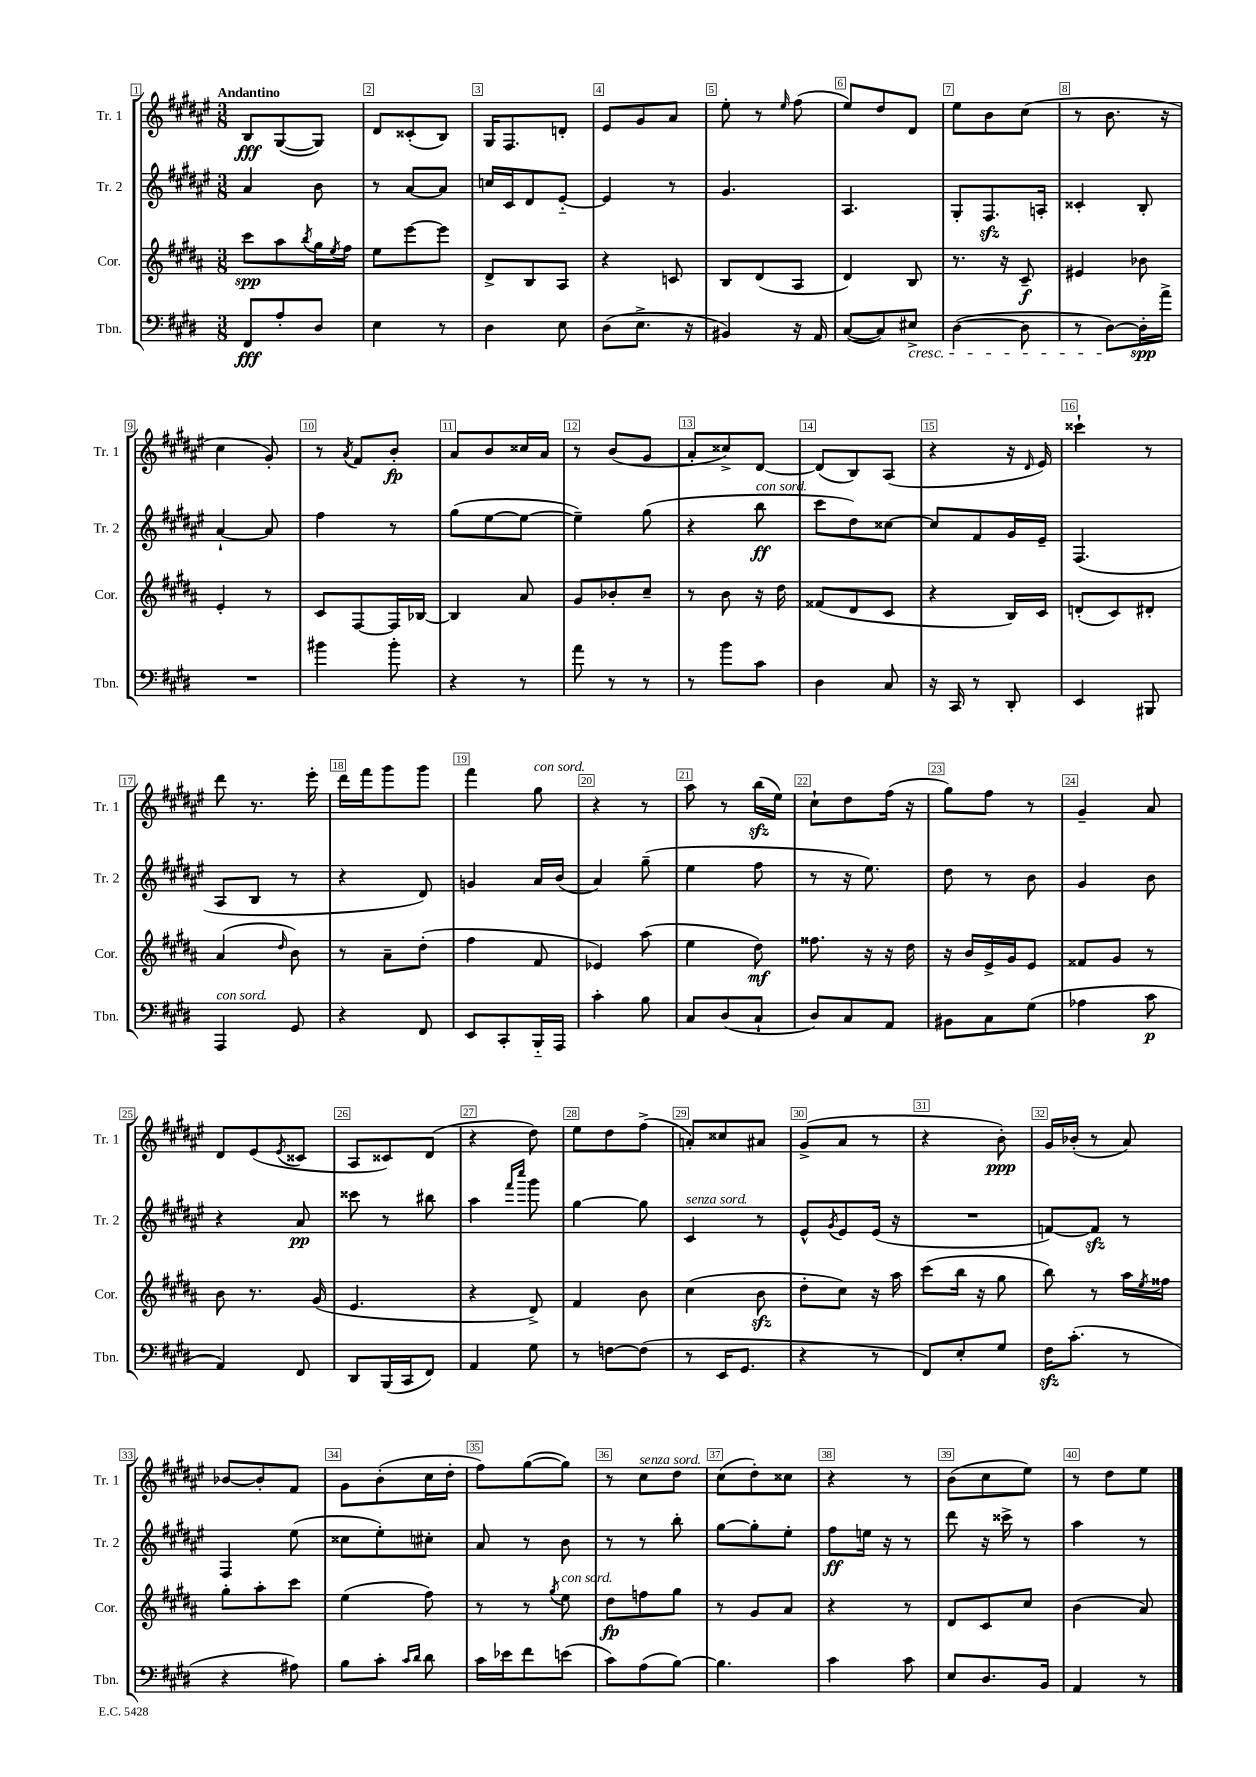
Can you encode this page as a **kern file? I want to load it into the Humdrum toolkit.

**kern	**kern	**kern	**kern
*staff4	*staff3	*staff2	*staff1
*clefF4	*clefG2	*clefG2	*clefG2
*k[f#c#g#d#]	*k[f#c#g#d#a#]	*k[f#c#g#d#a#e#]	*k[f#c#g#d#a#e#]
*M3/8	*M3/8	*M3/8	*M3/8
8FF#	8ccc#	4a#	8B
8A'	8aa#	.	([8G#
.	8qbb	.	.
8D#	16gg#	8b	8G#])
.	8qee	.	.
.	16ff#	.	.
=	=	=	=
4E	8ee	8r	8d#
.	[8eee	[8a#	(8c##'
8r	8eee]	8a#]	8B)
=	=	=	=
4D#	8d#^	16cc	16G#
.	.	16c#	8.F#
.	8B	8d#	.
8E	8A#	[8e#'~	8d'
=	=	=	=
(8D#	4r	4e#]	8e#
8.E^	.	.	8g#
.	8c	8r	8a#
16r	.	.	.
=	=	=	=
4BB#)	8B	4.g#	8ee#'
.	(8d#	.	8r
.	.	.	16qqee#
16r	8A#	.	(8ff#
16AA	.	.	.
=	=	=	=
([8C#	4d#)	4.A#	8ee#)
8C#])	.	.	8dd#
8E#^	8B	.	8d#
=	=	=	=
([4D#	8.r	8G#'	8ee#
.	.	8.F#	8b
.	16r	.	.
8D#]	8c#~	.	(8cc#
.	.	16A'	.
=	=	=	=
8r	4e#	4c##'	8r
[8D#)	.	.	8.b
16D#']	8b-	8B'	.
16a^	.	.	16r
=	=	=	=
4.r	4e'	[4a#`	4cc#
.	8r	8a#]	8g#')
=	=	=	=
4b#	8c#	4ff#	8r
.	.	.	8qa#
.	[8F#	.	8f#
8b#'	16F#]	8r	8b'
.	[16B-	.	.
=	=	=	=
4r	4B-]	(8gg#	8a#
.	.	[8ee#	8b
8r	8a#	8ee#_	16cc##
.	.	.	16a#
=	=	=	=
8a	8g#	4ee#~])	8r
8r	8b-'	.	(8b
8r	8cc#~	(8gg#	8g#
=	=	=	=
8r	8r	4r	8a#'
8b	8b	.	8cc##^)
8c#	16r	8bb	[8d#
.	16dd#	.	.
=	=	=	=
4D#	(8f##	8ccc#	(8d#]
.	8d#	8dd#)	8B)
8C#	8c#	[8cc##	(8A#
=	=	=	=
16r	4r	8cc##]	4r
16CC#	.	.	.
8r	.	8f#	.
8DD#'	16B)	16g#	16r
.	.	.	16qqd#
.	16c#	16e#~	16e#)
=	=	=	=
4EE	(8d'	(4.F#	4ccc##`
.	8c#)	.	.
8BBB#	8d#'	.	8r
=	=	=	=
4AAA	(4a#	8A#	8ddd#
.	.	8B	8.r
.	16qqdd#	.	.
8GG#	8b)	8r	.
.	.	.	16eee#'
=	=	=	=
4r	8r	4r	16ddd#
.	.	.	16fff#
.	8a#~	.	8ggg#
8FF#	(8dd#'	8d#)	8ggg#
=	=	=	=
8EE	4ff#	4g	4fff#
8CC#'	.	.	.
16BBB'~	8f#	16a#	8gg#
16AAA	.	(16b	.
=	=	=	=
4c#'	4e-)	4a#)	4r
8B	(8aa#	(8gg#~	8r
=	=	=	=
8C#	4ee	4ee#	8aa#
(8D#	.	.	8r
8C#`	8dd#)	8ff#	(16bb
.	.	.	16ee#)
=	=	=	=
8D#)	8.ff##	8r	8cc#`
8C#	.	16r	8dd#
.	16r	8.ee#)	.
8AA	16r	.	(16ff#
.	16dd#	.	16r
=	=	=	=
8BB#	16r	8dd#	8gg#)
.	16b	.	.
8C#	16e^	8r	8ff#
.	16g#	.	.
(8G#	8e	8b	8r
=	=	=	=
4A-	8f##	4g#	4g#~
.	8g#	.	.
8c#	8r	8b	8a#
=	=	=	=
4AA)	8b	4r	8d#
.	8.r	.	(8e#
.	.	.	8qe#
8FF#	.	8a#	8c##
.	(16g#	.	.
=	=	=	=
8DD#	4.e	8ccc##	8A#
(16BBB	.	8r	8c##)
16CC#	.	.	.
8FF#)	.	8bb#	(8d#
=	=	=	=
4AA	4r	4aa#	4r
.	.	16qqfff#	.
.	.	16qqcccc#	.
8G#	8d#^)	8ggg#	8dd#)
=	=	=	=
8r	4f#	[4gg#	8ee#
[8F	.	.	8dd#
(8F]	8b	8gg#]	(8ff#^
=	=	=	=
8r	(4cc#	4c#	8a')
16EE	.	.	8cc##
8.GG#	.	.	.
.	8b	8r	8a#
=	=	=	=
4r	8dd#'	8e#^^	(8g#^
.	.	8qg#	.
.	8cc#)	8e#	8a#
8r	16r	(16e#	8r
.	16aa#	16r	.
=	=	=	=
8FF#)	(8ccc#	4.r	4r
8E'	16bb	.	.
.	16r	.	.
8G#	8gg#	.	8b')
=	=	=	=
16F#	8bb)	[8f)	16g#
(8.c#'	.	.	(16b-'
.	8r	8f]	8r
8r	16aa#	8r	8a#)
.	8qee	.	.
.	16ff##	.	.
=	=	=	=
4r	8gg#'	4F#	[8b-
.	8aa#'	.	8b-']
8A#)	8ccc#	(8ee#	8f#
=	=	=	=
8B	(4ee	8cc##	8g#
8c#'	.	8ee#')	(8b'
16qqc#	.	.	.
16qqd#	.	.	.
8d#	8ff#)	8cc#'	16cc#
.	.	.	16dd#'
=	=	=	=
16c#	8r	8a#	8ff#)
16e-	.	.	.
8f#	8r	8r	([8gg#
.	8qgg#	.	.
(8e	8ee	8b	8gg#])
=	=	=	=
8c#)	8dd#	8r	8r
(8A	8ff	8r	8cc#
[8B)	8gg#	8bb'	8dd#
=	=	=	=
4.B]	8r	[8gg#	(8cc#
.	8g#	8gg#']	8dd#')
.	8a#	8ee#'	8cc##
=	=	=	=
4c#	4r	8ff#	4r
.	.	16ee	.
.	.	16r	.
8c#	8r	8r	8r
=	=	=	=
8E	8d#	8ddd#	(8b
8.D#	8c#	16r	8cc#
.	.	16ccc##^	.
.	8cc#	8r	8ee#)
16BB	.	.	.
=	=	=	=
4AA	(4b	4aa#	8r
.	.	.	8dd#
8r	8a#)	8r	8ee#
==	==	==	==
*-	*-	*-	*-
